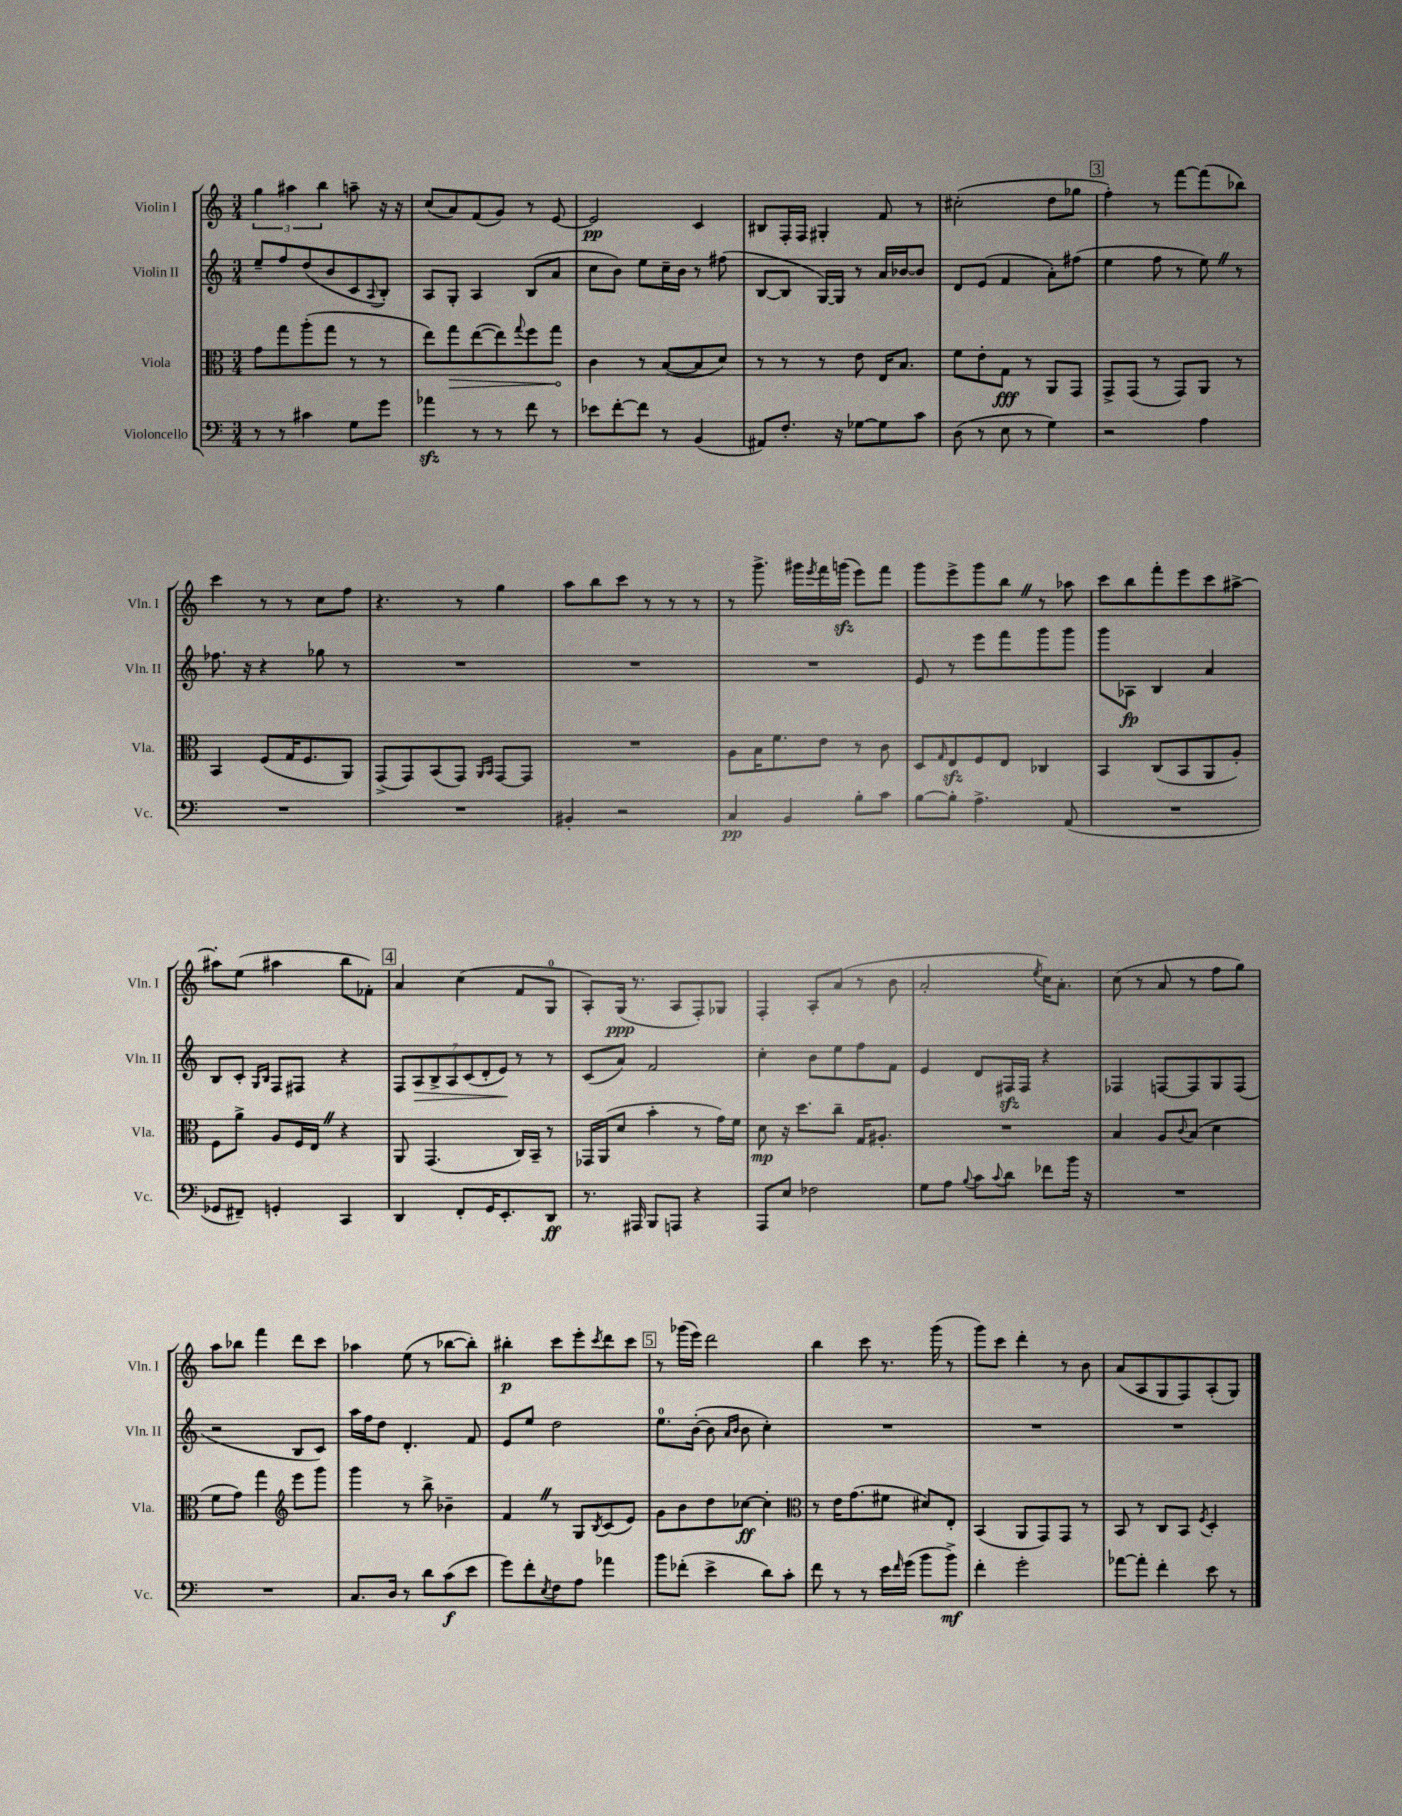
<<
\new StaffGroup <<
\new Staff = "s0" \with { instrumentName = "Violin I" shortInstrumentName = "Vln. I" } {
    \clef treble \key c \major \numericTimeSignature \time 3/4
    \tuplet 3/2 { g''4 ais''4 b''4 } a''8-- r16 r16 |
    c''8( a'8) f'8( g'8) r8 e'8~ |
    e'2\pp c'4 |
    bis8 f16-. f16 gis4-. f'8 r8 |
    cis''2-.( d''8 ges''8 |
    \mark \markup { \box "3" } f''4-.) r8 f'''8~ f'''8( bes''8) |
    c'''4 r8 r8 c''8 f''8 |
    r4. r8 g''4 |
    a''8 b''8 c'''8 r8 r8 r8 |
    r8 g'''8.-> gis'''16 \acciaccatura { e'''8 } f'''16 g'''16\sfz( e'''8) f'''8 |
    g'''8 e'''8-> g'''8 b''8 \once \override BreathingSign.text = \markup { \musicglyph "scripts.caesura.straight" } \breathe r8 aes''8 |
    c'''8 b''8 f'''8-. e'''8 c'''8 ais''8~-> |
    ais''8-. e''8( ais''4 b''8 fes'8-.) |
    \mark \markup { \box "4" } a'4 c''4( f'8 g8-0 |
    a8-.) g16\ppp( r8. a8 f8-.) ges8 |
    f4-. a8-. a'8( r8 b'8 |
    a'2-. \acciaccatura { e''8 } c''16) a'8.-. |
    c''8( r8 a'8 r8 f''8 g''8) |
    a''8 bes''8 f'''4 d'''8 c'''8 |
    aes''4 e''8( r8 bes''8~ bes''8-.) |
    bis''4-.\p c'''8 e'''8-. \acciaccatura { c'''8 } d'''8 c'''8 |
    \mark \markup { \box "5" } r8 ges'''16( e'''16) d'''2 |
    b''4 c'''8 r8. g'''16( r8 |
    g'''8) c'''8 d'''4-. r8 b'8 |
    a'8( a8 g8 f8) a8-.( g8) \bar "|." |
}
\new Staff = "s1" \with { instrumentName = "Violin II" shortInstrumentName = "Vln. II" } {
    \clef treble \key c \major \numericTimeSignature \time 3/4
    e''8-- f''8 d''8( b'8 c'8 \appoggiatura { a8 } b8-.) |
    a8 g8-. a4 b8( a'8 |
    c''8 b'8) e''8 c''16-- b'16 r8 fis''8( |
    b8~ b8 g16~) g16 r8 a'16 bes'16~ bes'8 |
    d'8 e'8( f'4 a'8-.) fis''8( |
    \mark \markup { \box "3" } e''4 f''8 r8 e''8) \once \override BreathingSign.text = \markup { \musicglyph "scripts.caesura.straight" } \breathe r8 |
    fes''8. r16 r4 ges''8 r8 |
    R2. |
    R2. |
    R2. |
    e'8 r8 e'''8 f'''8 g'''8 g'''8 |
    g'''8 aes8\fp b4 a'4 |
    b8 c'8-. \grace { g16 b16 } f8 fis8 r4 |
    \mark \markup { \box "4" } \tuplet 7/4 { f8 a8\> b8-> a8 c'8( d'8-. e'8\!) } r8 r8 |
    c'8( a'8) f'2 |
    c''4-. b'8 e''8 f''8 f'8 |
    e'4 d'8 fis16\sfz fis16 r4 |
    fes4 f8~ f8 g8 f8( |
    r2 b8 c'8) |
    a''16 f''16 d''8 d'4.-. f'8 |
    e'8 e''8 d''2 |
    \mark \markup { \box "5" } e''8.-0 b'16~-.( b'8 \grace { a'16 b'16 } b'8 c''4-.) |
    R2. |
    R2. |
    R2. \bar "|." |
}
\new Staff = "s2" \with { instrumentName = "Viola" shortInstrumentName = "Vla." } {
    \clef alto \key c \major \numericTimeSignature \time 3/4
    g'8 g''8 a''8-.( g''8 r8 r8 |
    e''8) \once \override Hairpin.circled-tip = ##t g''8\> e''8~( e''8) \appoggiatura { g''8 } f''8 g''8\! |
    c'4 r8 b8~( b8 d'8) |
    r8 r8 r8 e'8 e16 b8. |
    f'8 e'8-. g8\fff r8 a,8 g,8 |
    \mark \markup { \box "3" } g,8-> g,8( r8 g,8) a,8 r8 |
    b,4 f8( g16 f8. a,8) |
    g,8->( g,8) b,8( g,8) \grace { a,16 b,16 } g,8~ g,8 |
    R2. |
    a8 b16 f'8. e'8 r8 c'8 |
    d8 \grace { g16 } e8\sfz f8 e8 ces4 |
    b,4 c8( b,8 a,8 a8-.) |
    f8 a'8-> a8 f16 e16 \once \override BreathingSign.text = \markup { \musicglyph "scripts.caesura.straight" } \breathe r4 |
    \mark \markup { \box "4" } a,8 g,4.( c16) b,16-- r8 |
    ges,16 a,16( d'8 b'4-. r8 g'16) f'16 |
    d'8\mp r16 d''8. c''8-- g16 ais8.-. |
    R2. |
    b4 a8 \appoggiatura { c'8 } b8( d'4 |
    f'8 g'8) g''4 \clef treble e'''8 g'''8 |
    g'''4 r8 b''8-> bes'4-- |
    f'4 \once \override BreathingSign.text = \markup { \musicglyph "scripts.caesura.straight" } \breathe r8 g8 \acciaccatura { b8 } c'8( e'8) |
    \mark \markup { \box "5" } g'8 b'8 d''8 ces''8~\ff ces''4-. |
    \clef alto r8 e'16 g'8.( fis'8 dis'8) e8-. |
    b,4( a,8 g,8) g,8 r8 |
    b,8 r8 c8 b,8 \acciaccatura { f8 } d4-. \bar "|." |
}
\new Staff = "s3" \with { instrumentName = "Violoncello" shortInstrumentName = "Vc." } {
    \clef bass \key c \major \numericTimeSignature \time 3/4
    r8 r8 cis'4 g8 g'8 |
    aes'4\sfz r8 r8 f'8 r8 |
    ees'8 f'8~-. f'8 r8 b,4( |
    ais,8) f8.-. r16 ges8~ ges8 c'8 |
    d8( r8 e8 r8 g4) |
    \mark \markup { \box "3" } r2 a4 |
    R2. |
    R2. |
    bis,4-. r2 |
    c4\pp b,4 b8-. c'8 |
    b8~ b8-. a4.-> a,8( |
    R2. |
    ges,8 fis,8--) g,4-. c,4 |
    \mark \markup { \box "4" } d,4 f,8-. g,16 e,8.-. d,8\ff |
    r8. ais,,16 b,,8 a,,8 r4 |
    a,,8 e8 fes2 |
    g8 a8 \appoggiatura { b8 } c'8 \appoggiatura { c'8 } d'8 fes'8 b'16 r16 |
    R2. |
    R2. |
    c8. d16 r8 d'8 c'8\f( e'8 |
    g'8) f'8-. \acciaccatura { e8 } f8 a8 aes'4 |
    \mark \markup { \box "5" } b'8 fes'8-.( e'4-> d'8) c'8-. |
    f'8 r8 r8 e'16 \grace { f'16 } g'16( b'8 b'8->\mf) |
    f'4-. g'2-. |
    aes'8~ aes'8-. f'4-. e'8 r8 \bar "|." |
}
>>
>>
\layout { \context { \Score \remove "Bar_number_engraver" } }
